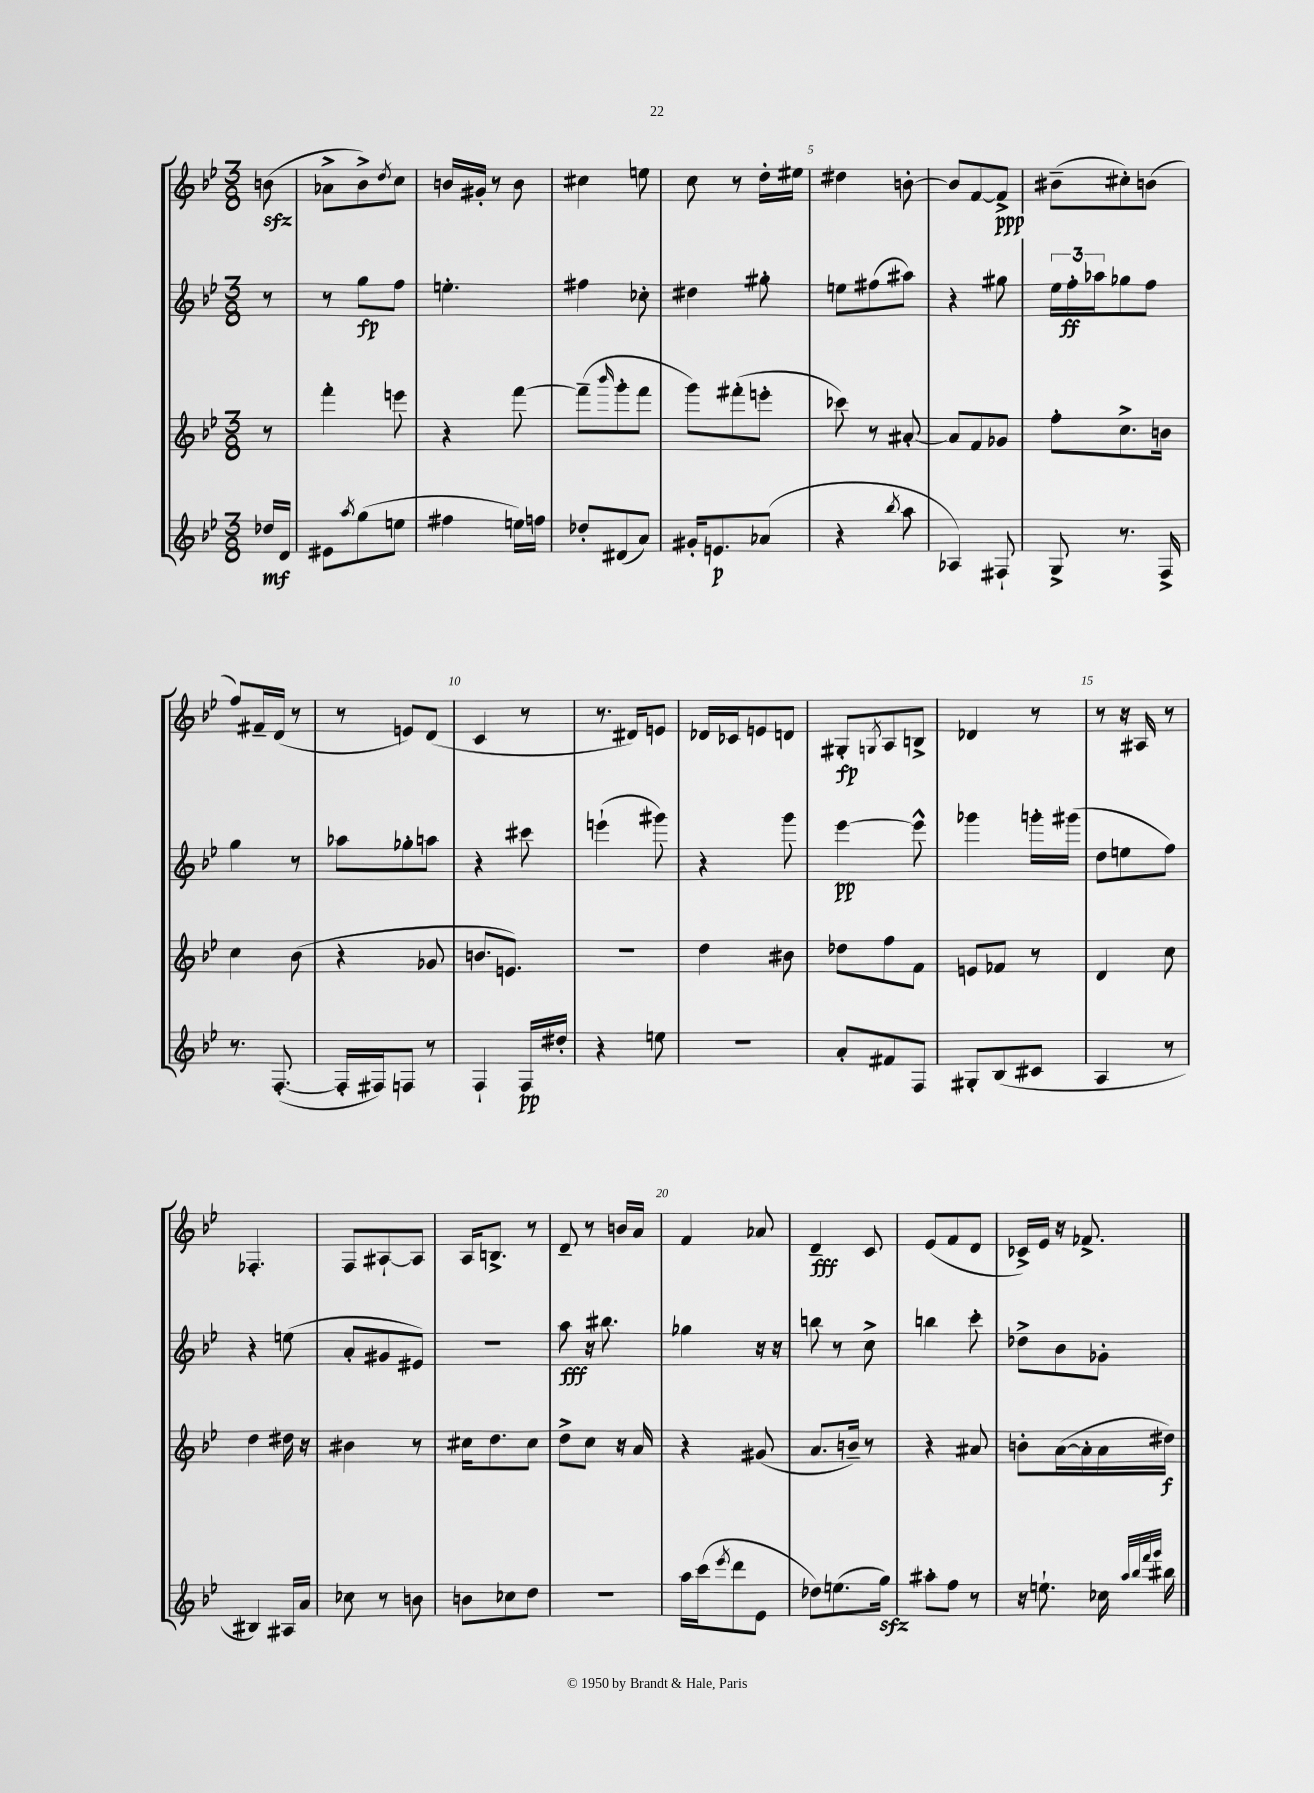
<<
\new StaffGroup <<
\new Staff = "s0" {
    \clef treble \key bes \major \numericTimeSignature \time 3/8 \partial 8
    b'8\sfz( |
    aes'8-> bes'8->) \acciaccatura { d''8 } c''8 |
    b'16 gis'16-. r8 b'8 |
    cis''4 e''8 |
    c''8 r8 d''16-. eis''16 |
    dis''4 b'8~-. |
    b'8 f'8~ f'8->\ppp |
    bis'8--( cis''8-.) b'8( |
    f''8) fis'16-- d'16( r8 |
    r8 e'8) d'8( |
    c'4 r8 |
    r8. dis'16) e'8 |
    des'16 ces'16 e'8 d'8 |
    gis8-.\fp \acciaccatura { g8 } a8 b8-> |
    des'4 r8 |
    r8 r16 ais16 r8 |
    fes4.-. |
    f8 ais8~-! ais8 |
    a16 b8.-> r8 |
    d'8-- r8 b'16 a'16 |
    f'4 aes'8 |
    d'4--\fff c'8 |
    ees'8( f'8 d'8 |
    ces'16->) ees'16 r16 fes'8.-> \bar "|." |
}
\new Staff = "s1" {
    \clef treble \key bes \major \numericTimeSignature \time 3/8 \partial 8
    r8 |
    r8 g''8\fp f''8 |
    e''4.-. |
    fis''4 ces''8-. |
    dis''4 gis''8-. |
    e''8 fis''8( ais''8) |
    r4 gis''8 |
    \tuplet 3/2 { ees''16 f''16-.\ff aes''16 } ges''8 f''8 |
    g''4 r8 |
    aes''8 ges''8-. a''8 |
    r4 cis'''8 |
    e'''4-!( gis'''8) |
    r4 g'''8 |
    ees'''4~\pp ees'''8-^ |
    ges'''4 g'''16-. gis'''16( |
    d''8 e''8 f''8) |
    r4 e''8( |
    a'8-. gis'8 eis'8) |
    R4. |
    a''8\fff r16 bis''8. |
    ges''4 r16 r16 |
    b''8 r8 c''8-> |
    b''4 c'''8-. |
    des''8-> bes'8 ges'8-. \bar "|." |
}
\new Staff = "s2" {
    \clef treble \key bes \major \numericTimeSignature \time 3/8 \partial 8
    r8 |
    f'''4-. e'''8 |
    r4 f'''8~ |
    f'''8--( \grace { bes'''16 } g'''8-. f'''8 |
    g'''8) fis'''8-.( e'''8-. |
    ces'''8) r8 ais'8~-. |
    ais'8 f'8 ges'8 |
    f''8-. c''8.-> b'16 |
    c''4 bes'8( |
    r4 ges'8 |
    b'8. e'8.) |
    R4. |
    d''4 bis'8 |
    des''8 f''8 f'8 |
    e'8 fes'8 r8 |
    d'4 c''8 |
    d''4 dis''16 r16 |
    bis'4 r8 |
    cis''16 d''8. cis''8 |
    d''8-> c''8 r16 a'16 |
    r4 gis'8( |
    a'8. b'16--) r8 |
    r4 ais'8 |
    b'8-. a'16~( a'16-. a'16 dis''16\f) \bar "|." |
}
\new Staff = "s3" {
    \clef treble \key bes \major \numericTimeSignature \time 3/8 \partial 8
    des''16\mf d'16 |
    eis'8 \acciaccatura { a''8 } g''8( e''8 |
    fis''4 e''16) f''16 |
    des''8-. dis'8( a'8) |
    gis'16-. e'8.\p aes'8( |
    r4 \acciaccatura { bes''8 } a''8 |
    aes4) fis8-! |
    g8-> r8. f16-> |
    r8. f8.~-.( |
    f16-. fis16) f8 r8 |
    f4-! f16\pp dis''16-. |
    r4 e''8 |
    R4. |
    a'8-. fis'8 f8 |
    gis8-. bes8( cis'8 |
    a4 r8 |
    bis4) ais16 a'16 |
    ces''8 r8 b'8 |
    b'8 ces''8 d''8 |
    R4. |
    a''16 c'''16( \acciaccatura { ees'''8 } d'''8 ees'8 |
    des''8) e''8.( g''16\sfz) |
    ais''8-. f''8 r8 |
    r16 e''8.-! ces''16 \grace { a''32 bes''32 f'''32 g'''32 } bis''16 \bar "|." |
}
>>
>>
\layout { \context { \Score \override BarNumber.break-visibility = ##(#f #t #t) barNumberVisibility = #(every-nth-bar-number-visible 5) } }
